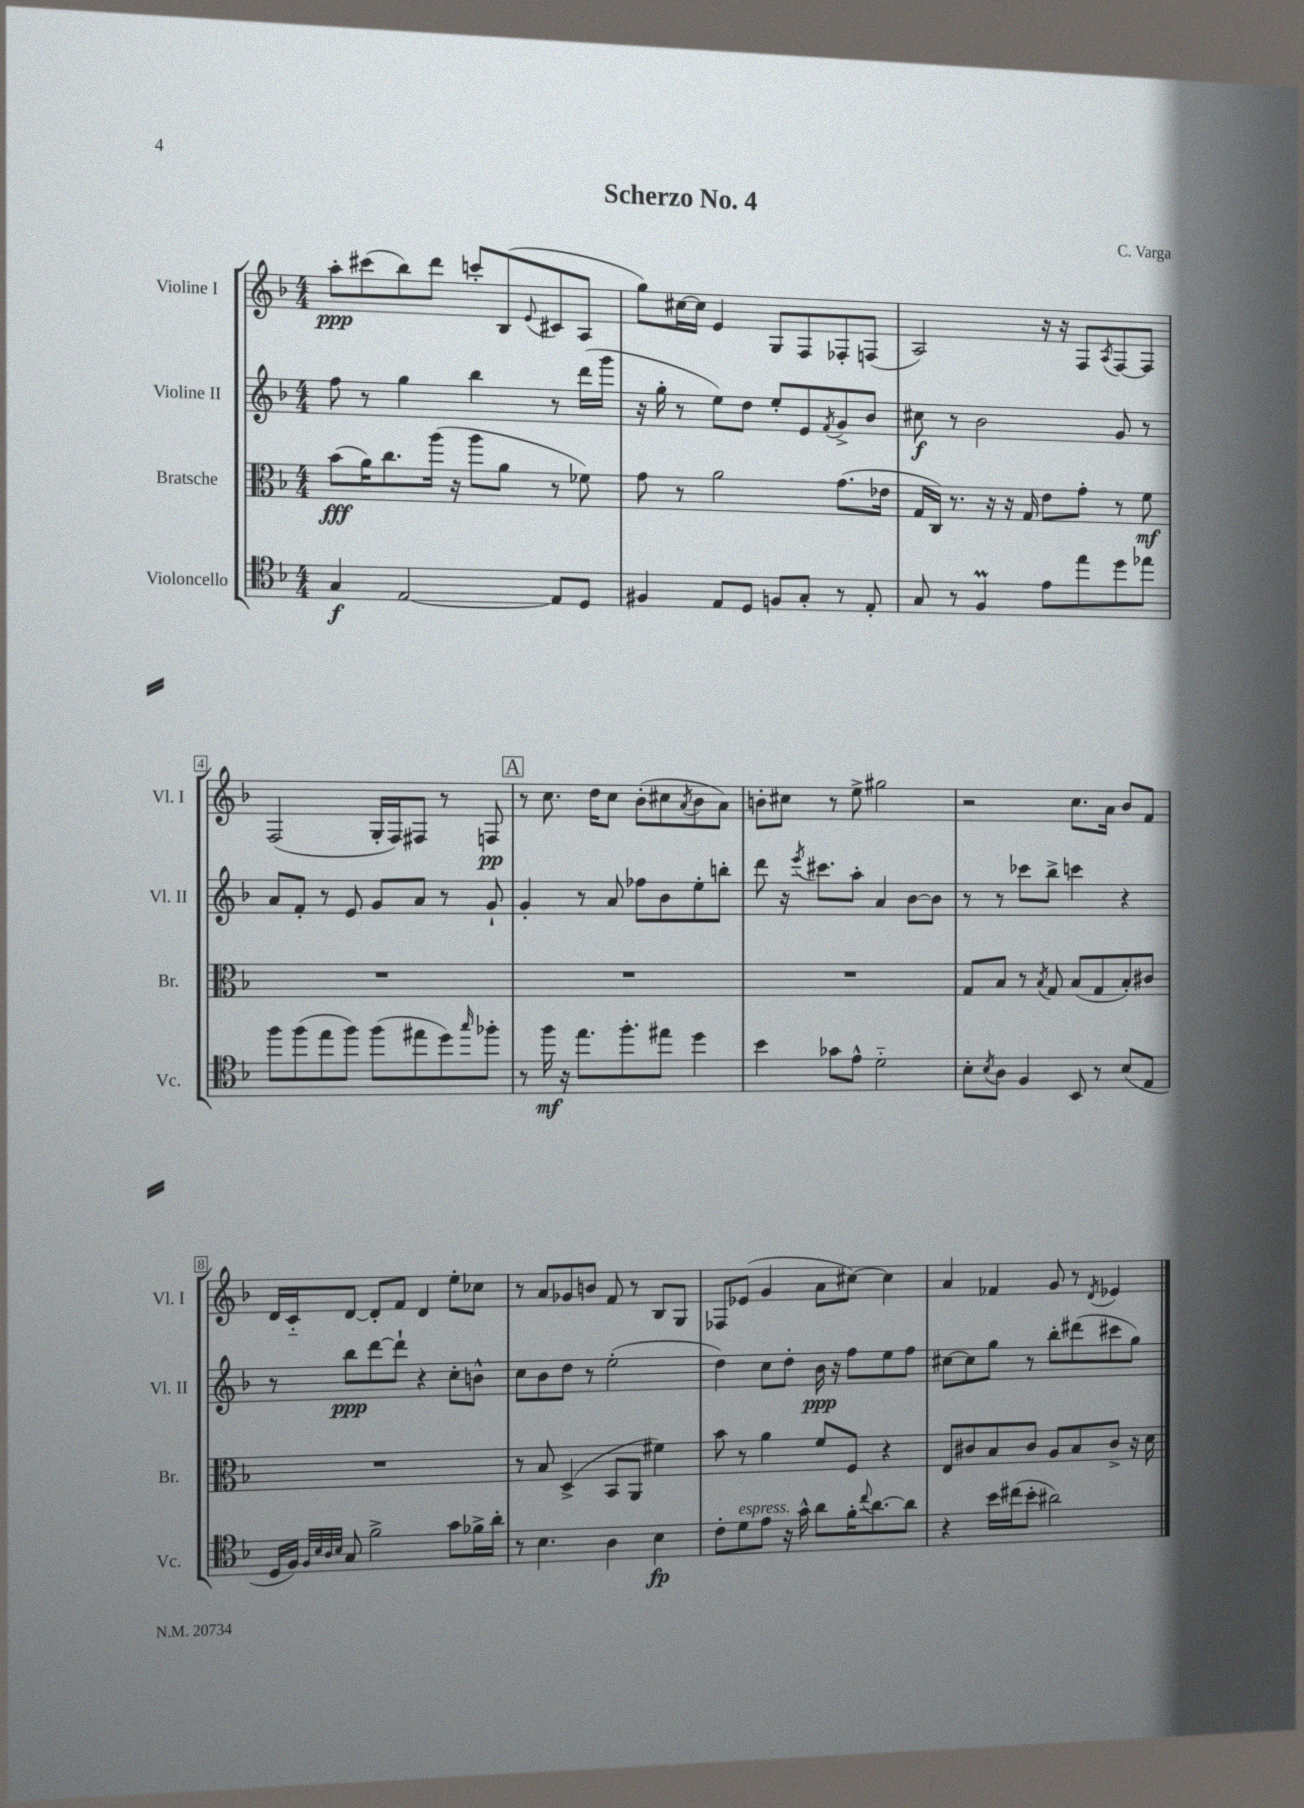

**kern	**kern	**kern	**kern
*staff4	*staff3	*staff2	*staff1
*clefC4	*clefC3	*clefG2	*clefG2
*k[b-]	*k[b-]	*k[b-]	*k[b-]
*M4/4	*M4/4	*M4/4	*M4/4
4G	(8b-	8ff	8aa'
.	16a)	8r	(8ccc#
.	8.cc	.	.
[2E	.	4gg	8bb-)
.	(16aa	.	8ddd
.	16r	.	.
.	8aa	4bb-	8ccc'
.	8a	.	(8B-
.	.	.	8qqe
8E]	8r	8r	8c#
8D	8f-)	(16ddd	8A
.	.	16ggg	.
=	=	=	=
4F#	8g	16r	8gg)
.	.	16gg'	.
.	8r	8r	[16cc#
.	.	.	16cc#]
8E	2a	8ee)	4e
8D	.	8dd	.
8F	.	8ee'	8G
8G'	.	8e	8F
.	.	8qf	.
8r	(8.g	8g^	8F-'
8E'	.	8b-	(8F
.	16e-	.	.
=	=	=	=
8G	16G	8cc#	2A)
.	16C)	.	.
8r	8.r	8r	.
4F	.	2b-	.
.	16r	.	.
.	16r	.	.
.	16G	.	.
8e	8e	.	16r
.	.	.	16r
8ee	8g'	.	8F
.	.	.	8qA
8dd	8r	8g	[8F
8ee-	8f	8r	8F]
=	=	=	=
8ff	1r	8a	(2F
(8ff	.	8f'	.
8ee	.	8r	.
8ff)	.	8e	.
(8ff	.	8g	16G'
.	.	.	16F)
8ee#	.	8a	8F#
8dd)	.	8r	8r
16qqgg	.	.	.
8ff-'	.	8g`	8F
=	=	=	=
8r	1r	4g'	8r
16ff	.	.	8.cc
16r	.	.	.
8.ee	.	8r	.
.	.	.	16dd
.	.	8a	8cc
8.ff'	.	.	.
.	.	8ff-	(8b-'
8ee#	.	8b-	8cc#
.	.	.	8qa
4dd	.	8ee'	8b-
.	.	8bb'	8a)
=	=	=	=
4b-	1r	8ddd	8b'
.	.	16r	8cc#
.	.	8qeee	.
.	.	8.ccc#	.
8g-	.	.	8r
8e^^	.	8aa'	8ee^
2d'~	.	4a	2gg#
.	.	[8b-	.
.	.	8b-]	.
=	=	=	=
8B-'	8G	8r	2r
8qB-	.	.	.
8A	8B-	8r	.
4F	8r	8ccc-	.
.	8qB-	.	.
.	8G	8bb-^	.
8BB-	(8B-	4ccc	8.cc
8r	8G	.	.
.	.	.	16a
(8B-	8B-')	4r	8b-
8E	8c#	.	8f
=	=	=	=
16D	1r	8r	16d
16F)	.	.	16c'~
32qqF	.	.	.
32qqB-	.	.	.
32qqA	.	.	.
32qqB-	.	.	.
8G	.	8bb-	[8d
2f^	.	[8ddd	8d']
.	.	8ddd`]	8f
.	.	4r	4d
8g	.	8cc'	8ee'
16f-^	.	8b^^	8cc-
16a'	.	.	.
=	=	=	=
8r	8r	8cc	8r
4.B-	8B-	8b-	8a
.	(4D^	8dd	8g-
.	.	8r	8b
4A	8BB-	(2ee'	8f
.	8AA	.	8r
4B-	4f#)	.	8B-
.	.	.	8G
=	=	=	=
8c'	8b-	4dd)	8F-
8d	8r	.	(8e-
8e	4a	8cc	4g
16r	.	8dd'	.
16g^^	.	.	.
8a	8f	16b-	8a
.	.	16r	.
16f'	8F	8ff	[8cc#)
8qqcc	.	.	.
[8.a	.	.	.
.	4r	8ee	4cc#]
8a]	.	8ff	.
=	=	=	=
4r	8E	[8cc#	4a
.	8c#	8cc#]	.
16b-	8B-	8gg	4f-
(16cc#	.	.	.
8b-'	8c#	8r	.
2a#)	8A	8bb-'	8g
.	8B-	(8ddd#	8r
.	.	.	8qd
.	8c#^	8ccc#	4e-
.	16r	8gg)	.
.	16d	.	.
==	==	==	==
*-	*-	*-	*-
